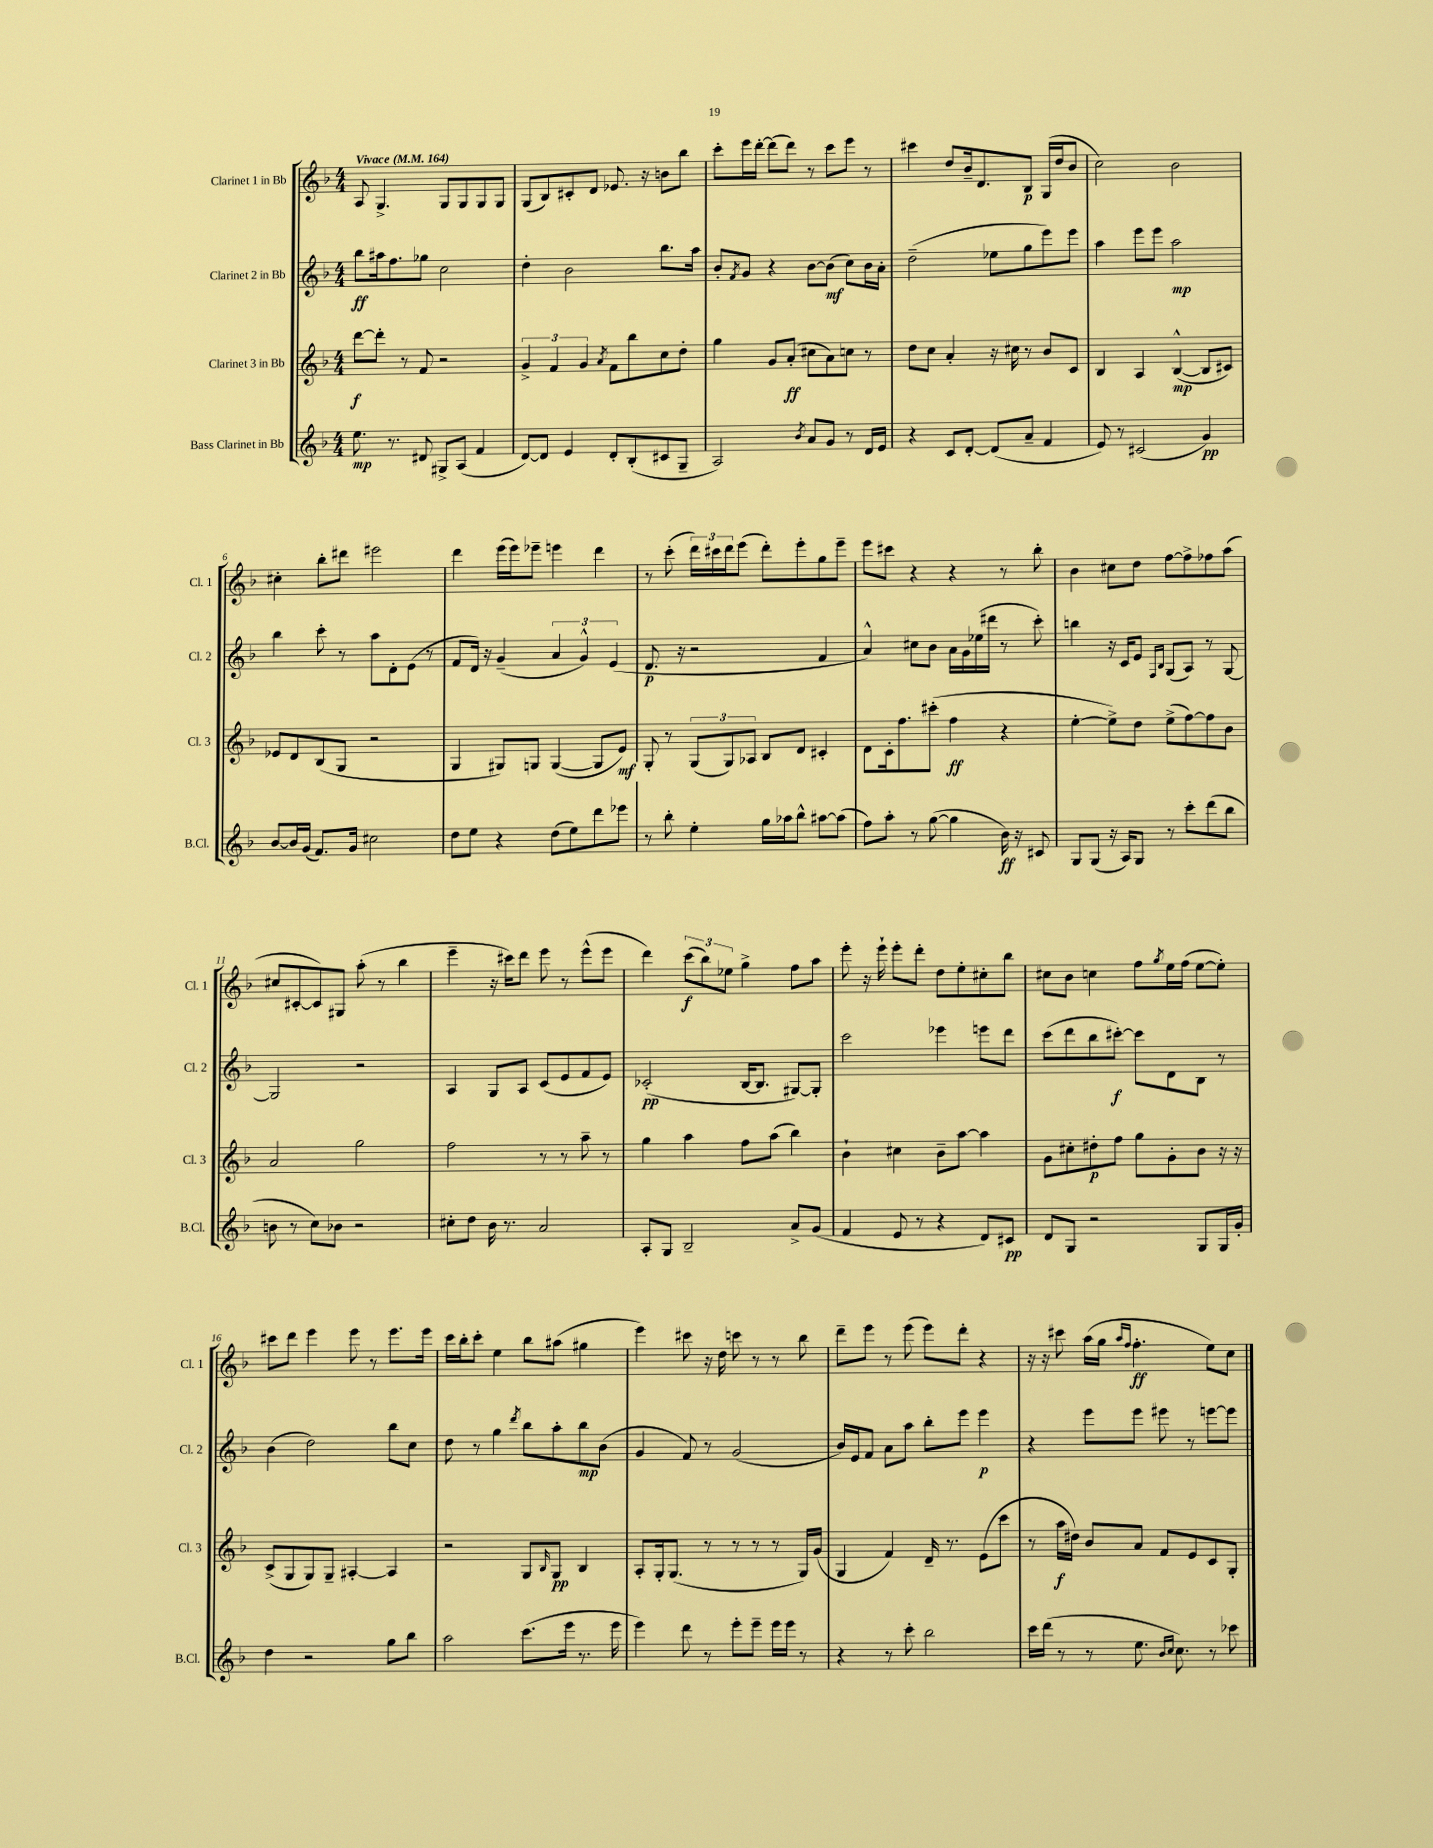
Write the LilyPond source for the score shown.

<<
\new StaffGroup <<
\new Staff = "s0" \with { instrumentName = "Clarinet 1 in Bb" shortInstrumentName = "Cl. 1" } {
    \clef treble \key f \major \numericTimeSignature \time 4/4 \tempo "Vivace" 4 = 164
    a8 g4.-> g8 g8 g8 g8 |
    g8( bes8) cis'8-. d'8 ees'8. r16 b'8 bes''8 |
    c'''8-. e'''16 d'''16~-. d'''8( d'''8) r8 c'''8 e'''8 r8 |
    cis'''4 d''8 bes'16-- d'8. bes8\p g16( d''16 bes'8 |
    c''2) bes'2 |
    cis''4-. bes''8-. dis'''8 eis'''2 |
    d'''4 e'''16( e'''16) ees'''8-- e'''4 d'''4 |
    r8 c'''8-.( \tuplet 3/2 { d'''16) cis'''16 d'''16 } e'''8( d'''8-.) e'''8-. g''8 e'''8-- |
    e'''8 cis'''8 r4 r4 r8 bes''8-. |
    bes'4 cis''8 d''8 f''8~ f''8-> fes''8 a''8( |
    cis''8 cis'8~-. cis'8) gis8 a''8-.( r8 bes''4 |
    e'''4-- r16 cis'''16) d'''8 e'''8 r8 e'''8-^( e'''8 |
    d'''4) \tuplet 3/2 { c'''8\f( bes''8) ees''8 } g''4-> f''8 a''8 |
    e'''8-. r16 e'''16-! e'''8-. d'''8-. d''8 e''8-. cis''8-. bes''8 |
    cis''8 bes'8 c''4 f''8 \acciaccatura { g''8 } e''16 f''16( e''8~ e''8-.) |
    cis'''8 d'''8 e'''4 e'''8 r8 e'''8. e'''16 |
    c'''16 bes''16-. c'''8-. e''4 bes''8 ais''8( gis''4 |
    e'''4) cis'''8 r16 d''16 c'''8 r8 r8 bes''8 |
    d'''8-- e'''8 r8 e'''8( e'''8) d'''8-. r4 |
    r16 r16 cis'''8 a''16( g''16 \grace { a''16 f''16 } f''4.-.\ff e''8) c''8 \bar "|." |
}
\new Staff = "s1" \with { instrumentName = "Clarinet 2 in Bb" shortInstrumentName = "Cl. 2" } {
    \clef treble \key f \major \numericTimeSignature \time 4/4
    bes''8\ff ais''16 f''8. ges''8 c''2 |
    d''4-. bes'2 bes''8. a''16 |
    bes'8-. \acciaccatura { f'8 } g'8 r4 bes'8~ bes'8\mf( c''8) bes'16 a'16-. |
    d''2--( ees''8 g''8 e'''8) e'''8 |
    a''4 e'''8 e'''8 a''2\mp |
    bes''4 c'''8-. r8 a''8 d'8-. e'8( r8 |
    f'8 d'16) r16 g'4--( \tuplet 3/2 { a'4 g'4-^) e'4( } |
    d'8.\p r16 r2 f'4 |
    a'4-^) cis''8 bes'8 a'16 g'16 ees''16( dis'''16 r8 c'''8-.) |
    b''4 r16 c'16 e'8 \grace { f16 bes16 } g8( a8) r8 g8~ |
    g2 r2 |
    a4 g8 a8 c'8( e'8 f'8 e'8) |
    ces'2-.\pp( bes16~ bes8. gis8~) gis8-. |
    c'''2 ees'''4 e'''8 d'''8 |
    c'''8( d'''8 bes''8 cis'''8~-.\f) cis'''8 d'8 bes8 r8 |
    bes'4( d''2) bes''8 c''8 |
    d''8 r8 g''4 \acciaccatura { d'''8 } bes''8 a''8-. bes''8\mp bes'8( |
    g'4 f'8) r8 g'2( |
    bes'16) e'16 f'8 a'8 a''8 bes''8-. e'''8 e'''4\p |
    r4 e'''8 e'''8 eis'''8 r8 e'''8~ e'''8 \bar "|." |
}
\new Staff = "s2" \with { instrumentName = "Clarinet 3 in Bb" shortInstrumentName = "Cl. 3" } {
    \clef treble \key f \major \numericTimeSignature \time 4/4
    d'''8~\f d'''8-. r8 f'8 r2 |
    \tuplet 3/2 { g'4-> f'4 g'4 } \acciaccatura { a'8 } f'8 bes''8 c''8 d''8-. |
    g''4 g'8 a'8-.\ff( cis''8 a'8) c''8 r8 |
    d''8 c''8 a'4-. r16 cis''16 r8 bes'8 c'8 |
    bes4 a4 bes4~-^\mp( bes8 cis'8) |
    ees'8 d'8 bes8( g8 r2 |
    g4 gis8) g8 g4~( g8 e'8\mf) |
    g8-. r8 \tuplet 3/2 { g8( g8) aes8 } bes8 d'8 cis'4-. |
    d'8 c'16-. f''8. cis'''8-.( f''4\ff r4 |
    e''4~-. e''8->) d''8 e''8->( f''8~) f''8 bes'8 |
    a'2 g''2 |
    f''2 r8 r8 a''8-- r8 |
    g''4 a''4 f''8 a''8( bes''4) |
    bes'4-! cis''4 bes'8-- a''8~ a''4 |
    g'8 cis''8-. dis''8-.\p f''8 g''8 g'8-. bes'8 r16 r16 |
    c'8->( g8 g8) g8-- ais4~-. ais4 |
    r2 g8 \grace { bes16 } g8\pp bes4 |
    a8-. g16-. g8.( r8 r8 r8 r8 g16) g'16( |
    g4 f'4) d'16-- r8. e'8( c'''8 |
    r8 a''16\f dis''16) bes'8 a'8 f'8 e'8 c'8 g8-. \bar "|." |
}
\new Staff = "s3" \with { instrumentName = "Bass Clarinet in Bb" shortInstrumentName = "B.Cl." } {
    \clef treble \key f \major \numericTimeSignature \time 4/4
    e''8.\mp r8. dis'8 gis8-> a8( f'4 |
    d'8~) d'8 e'4 d'8-. bes8-.( cis'8 g8-- |
    a2) \acciaccatura { bes'8 } a'8 g'8 r8 d'16 e'16 |
    r4 c'8 d'8~-. d'8( a'8-- f'4 |
    e'8) r8 cis'2( g'4\pp) |
    bes'8~ bes'16 g'16( f'8.) g'16 cis''2 |
    d''8 e''8 r4 d''8( e''8) d'''8 ees'''8 |
    r8 bes''8-. e''4-. g''16 aes''16 bes''8-^ ais''8~ ais''8( |
    f''8) a''8-. r8 g''8~( g''4 bes'16\ff) r16 cis'8 |
    g8 g8( r16 a16) g8 r8 c'''8-. d'''8( bes''8 |
    b'8 r8 c''8) bes'8 r2 |
    cis''8-. d''8 bes'16 r8. a'2 |
    a8-. g8 bes2-- a'8-> g'8( |
    f'4 e'8 r8 r4 d'8) cis'8\pp |
    d'8 g8 r2 g8 g16 g'16-. |
    d''4 r2 g''8 bes''8 |
    a''2 c'''8.( e'''16 r8. e'''16 |
    e'''4) d'''8 r8 e'''8-. e'''8-- e'''16 e'''16 r8 |
    r4 r8 c'''8-. bes''2 |
    c'''16 d'''16( r8 r8 e''8. \grace { bes'16 c''16 } c''8.) r8 ces'''8 \bar "|." |
}
>>
>>
